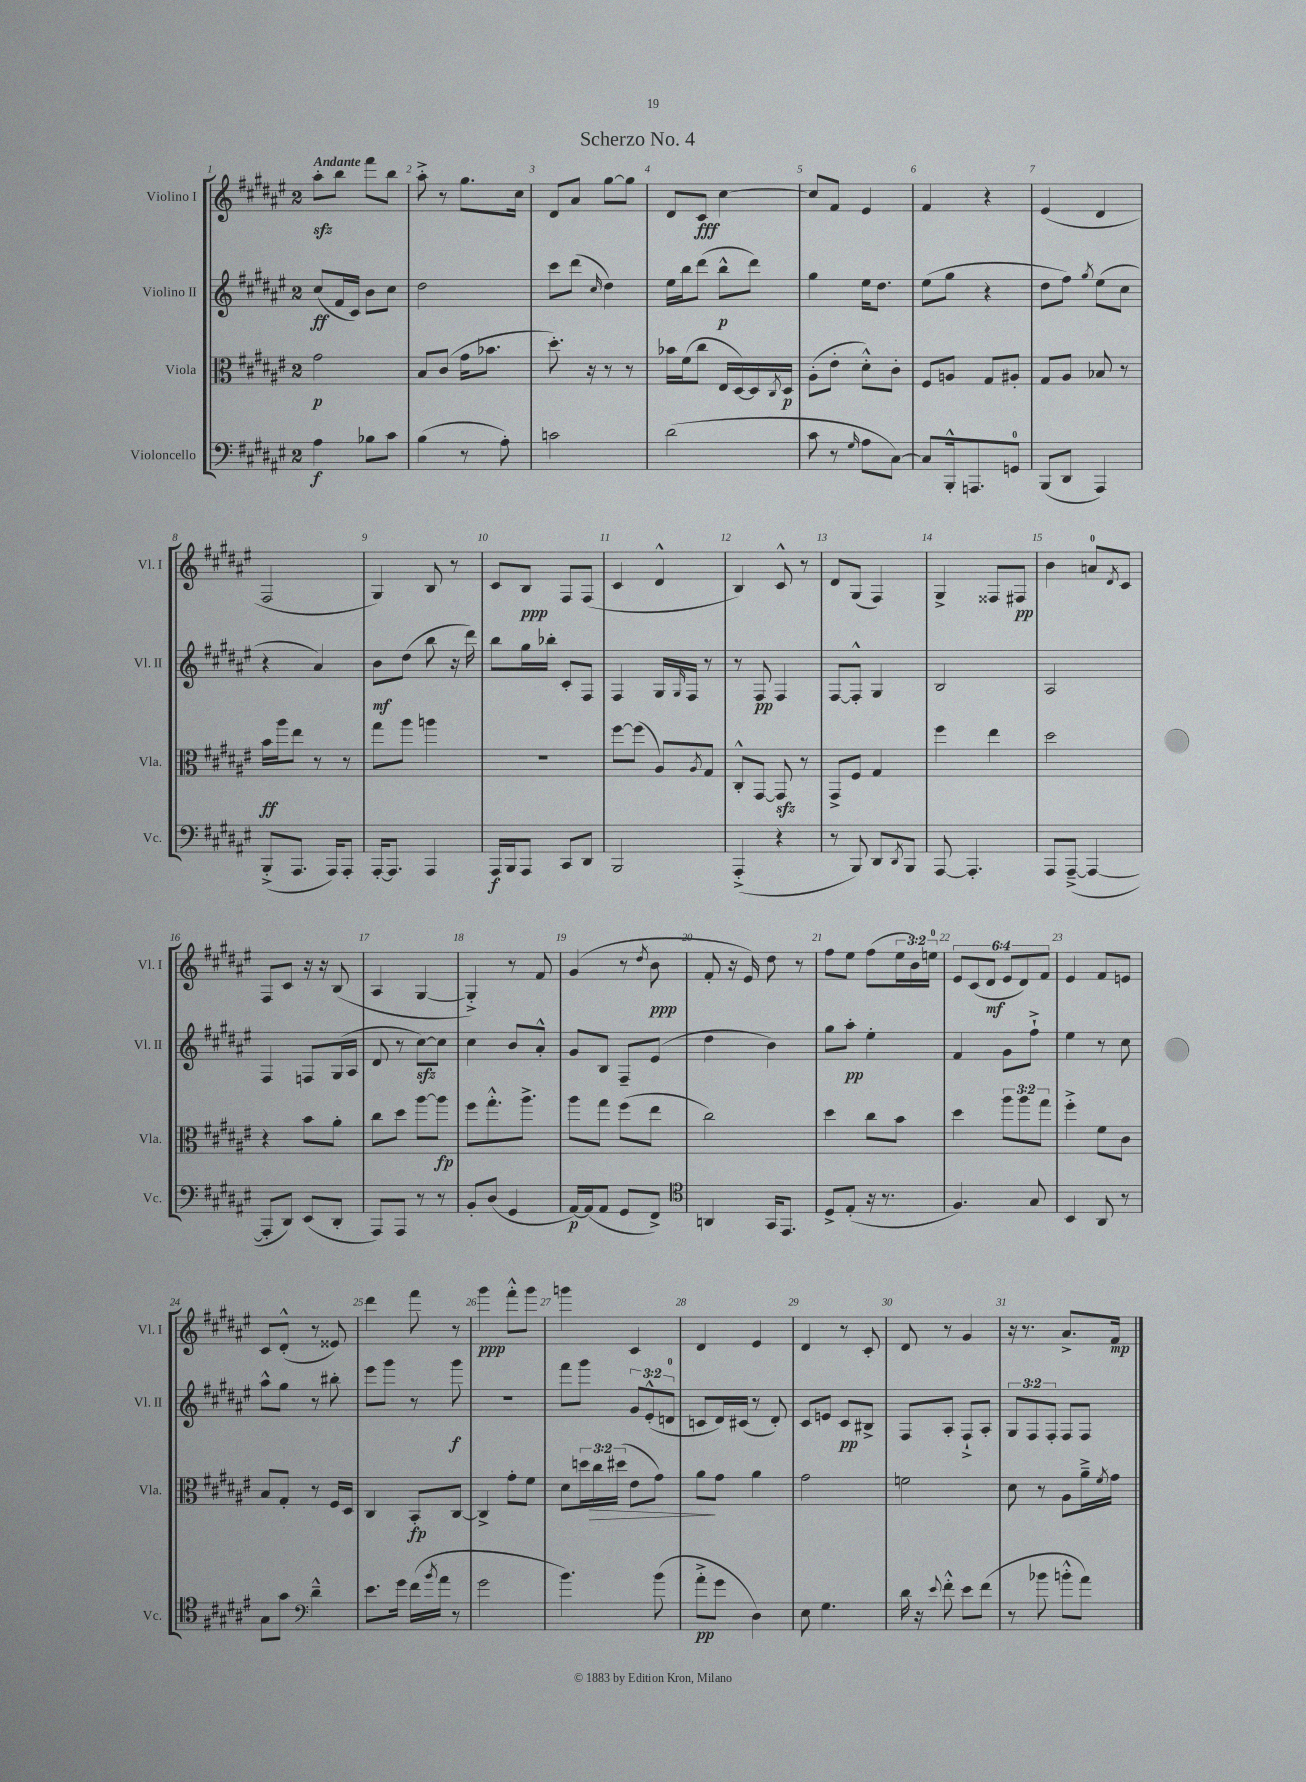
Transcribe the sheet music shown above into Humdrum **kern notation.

**kern	**kern	**kern	**kern
*staff4	*staff3	*staff2	*staff1
*clefF4	*clefC3	*clefG2	*clefG2
*k[f#c#g#d#a#e#]	*k[f#c#g#d#a#e#]	*k[f#c#g#d#a#e#]	*k[f#c#g#d#a#e#]
*M2/4	*M2/4	*M2/4	*M2/4
4A#	2g#	(8cc#	8aa#'
.	.	16f#	8bb
.	.	16c#)	.
8B-	.	8b	8fff#
8c#	.	8cc#	8bb
=	=	=	=
(4B	8B	2dd#	8aa#'^
.	(8c#	.	8r
8r	16g#	.	8.gg#
.	8.b-	.	.
8A#')	.	.	.
.	.	.	16cc#
=	=	=	=
2c	8.dd#')	8ccc#	8d#
.	.	(8ddd#	8a#
.	16r	.	.
.	.	16qqcc#	.
.	8r	4dd#)	[8gg#
.	8r	.	8gg#]
=	=	=	=
(2d#	16b-	16ee#	8d#
.	(16f#	16bb	.
.	8cc#	(8ddd#	8c#
.	16E#	8bb^^	[4cc#
.	[16D#)	.	.
.	16D#]	8ddd#)	.
.	8qC#	.	.
.	16D#	.	.
=	=	=	=
8c#	(8A#'	4gg#	8cc#]
8r	8e#'	.	8f#
16qqG#	.	.	.
8A#	8d#'^^)	16ee#	4e#
.	.	8.dd#	.
[8C#)	8c#'	.	.
=	=	=	=
8C#]	8F#	(8ee#	4f#
16BBB'^^	8A	8gg#	.
8.AAA	.	.	.
.	8G#	4r	4r
8GG	8A#'	.	.
=	=	=	=
(8BBB	8G#	8dd#	(4e#
8DD#	8A#	8ff#)	.
.	.	8qgg#	.
4AAA#)	8B-	(8ee#	4d#
.	8r	8cc#	.
=	=	=	=
(8BBB'^	16b	4r	2F#
.	16aa#	.	.
8.AAA#	8ee#	.	.
.	8r	4a#)	.
16AAA#)	.	.	.
8AAA#'	8r	.	.
=	=	=	=
[16AAA#'	8gg#	8b	4G#)
8.AAA#]	.	.	.
.	8aa#	(8dd#	.
4AAA#	4aa	8bb	8B
.	.	16r	8r
.	.	16ddd#)	.
=	=	=	=
16AAA#	2r	8bb	8c#
16BBB	.	.	.
8AAA#	.	16gg#	8B
.	.	16bb-'	.
8CC#	.	8c#'	8F#
8DD#	.	8F#	(8F#
=	=	=	=
2BBB	[8ff#	4F#	4c#
.	(8ff#]	.	.
.	8A#)	16G#	4d#^^
.	.	16qqG#	.
.	.	16F#	.
.	8qA#	.	.
.	8G#	8r	.
=	=	=	=
(4AAA#'^	8C#'^^	8r	4B)
.	[8GG#	8F#	.
4r	8GG#]	4F#	8c#^^
.	8r	.	8r
=	=	=	=
8r	8GG#^	[8F#	8d#
8BBB)	8F#	8F#'^^]	(8G#
8DD#	4G#	4G#	4F#)
8qDD#	.	.	.
8BBB	.	.	.
=	=	=	=
[8AAA#	4ff#	2B	4G#^
4.AAA#']	.	.	.
.	4ee#	.	8F##
.	.	.	8F#
=	=	=	=
8AAA#	2dd#	2A#	4b
([8AAA#~^	.	.	.
4AAA#_	.	.	8a
.	.	.	8qd#
.	.	.	8c#
=	=	=	=
8AAA#']	4r	4F#	8F#
8DD#)	.	.	8c#
(8EE#	8b	8F	16r
.	.	.	16r
8DD#'	8a#'	(16G#	(8B
.	.	16A#	.
=	=	=	=
8AAA#)	8cc#	8d#	4A#
8AAA#	8dd#	8r	.
8r	[8aa#	[8cc#)	[4G#
8r	8aa#]	8cc#]	.
=	=	=	=
8BB'	8ff#	4cc#	4G#'^])
(8D#	8.gg#'^^	.	.
4GG#	.	8b	8r
.	8.aa#^	.	.
.	.	8a#'^^	8f#
=	=	=	=
[16AA#)	8aa#	8g#	(4g#
(16AA#]	.	.	.
8AA#	8gg#	8B	.
8GG#	(8ff#	8F#~	8r
.	.	.	8qdd#
8FF#^)	8ee#	(8e#	8b
=	=	=	=
*clefC4	*	*	*
4AA	2cc#)	4dd#	8f#'
.	.	.	16r
.	.	.	16e#)
16GG#	.	4b)	8dd#
8.EE#	.	.	.
.	.	.	8r
=	=	=	=
8D#^	4dd#	8gg#	8ff#
(8E#'	.	8aa#'	8ee#
16r	8cc#	4ee#'	(8ff#
8.r	.	.	.
.	8b	.	24ee#
.	.	.	24b)
.	.	.	24ee
=	=	=	=
4.F#)	4dd#	4f#	12e#
.	.	.	(12c#
.	.	.	12d#
.	12aa#	8g#	12e#
.	12aa#	.	12d#)
8G#	.	8ff#`^	.
.	12gg#	.	12f#
=	=	=	=
4BB	4ff#'^	4ee#	4e#
8AA#	8f#	8r	8f#
8r	8c#	8cc#	8e
=	=	=	=
8G#	8B	8aa#^^	8c#
8g#	8G#'	8gg#	(8d#'^^
*clefF4	*	*	*
4d#~^^	8r	8r	8r
.	16F#	8bb#'	8e##)
.	16D#	.	.
=	=	=	=
8.e#	4C#	8eee#	4ddd#
.	.	8ggg#	.
16g#	.	.	.
(16f#	8BB'	8r	8fff#
8qb	.	.	.
16a#	.	.	.
8r	[8C#	8ggg#	8r
=	=	=	=
2g#	4C#^]	2r	4ggg#
.	8g#'	.	8fff#'^^
.	8f#	.	8ggg#
=	=	=	=
4.b)	8d#	8fff#	4ggg
.	24dd	8ggg#	.
.	24cc#	.	.
.	(24dd#	.	.
.	8e#	12g#	4c#
.	.	(12e#'^^	.
(8b	8g#)	.	.
.	.	12d	.
=	=	=	=
8a#'^	8a#	8c	4d#
8g#	8g#	16d#)	.
.	.	(16c#	.
4D#)	4a#	8r	4e#
.	.	8d#')	.
=	=	=	=
8E#	2g#	8c#	4d#
4.G#	.	8e	.
.	.	8c#	8r
.	.	8B#^	8c#'
=	=	=	=
16d#	2f	8F#	8d#
16r	.	.	.
8qqe#	.	.	.
8f#'^^	.	8A#'	8r
8e#	.	8F#`^	4g#
(8f#	.	8A#'	.
=	=	=	=
8r	8d#	12G#	16r
.	.	.	8.r
.	.	12F#	.
8b-	8r	.	.
.	.	12F#'	.
8b'^^	8A#	8F#	8.a#^
8a#)	16a#~^	8F#	.
.	8qf#	.	.
.	16g#	.	16f#
==	==	==	==
*-	*-	*-	*-
